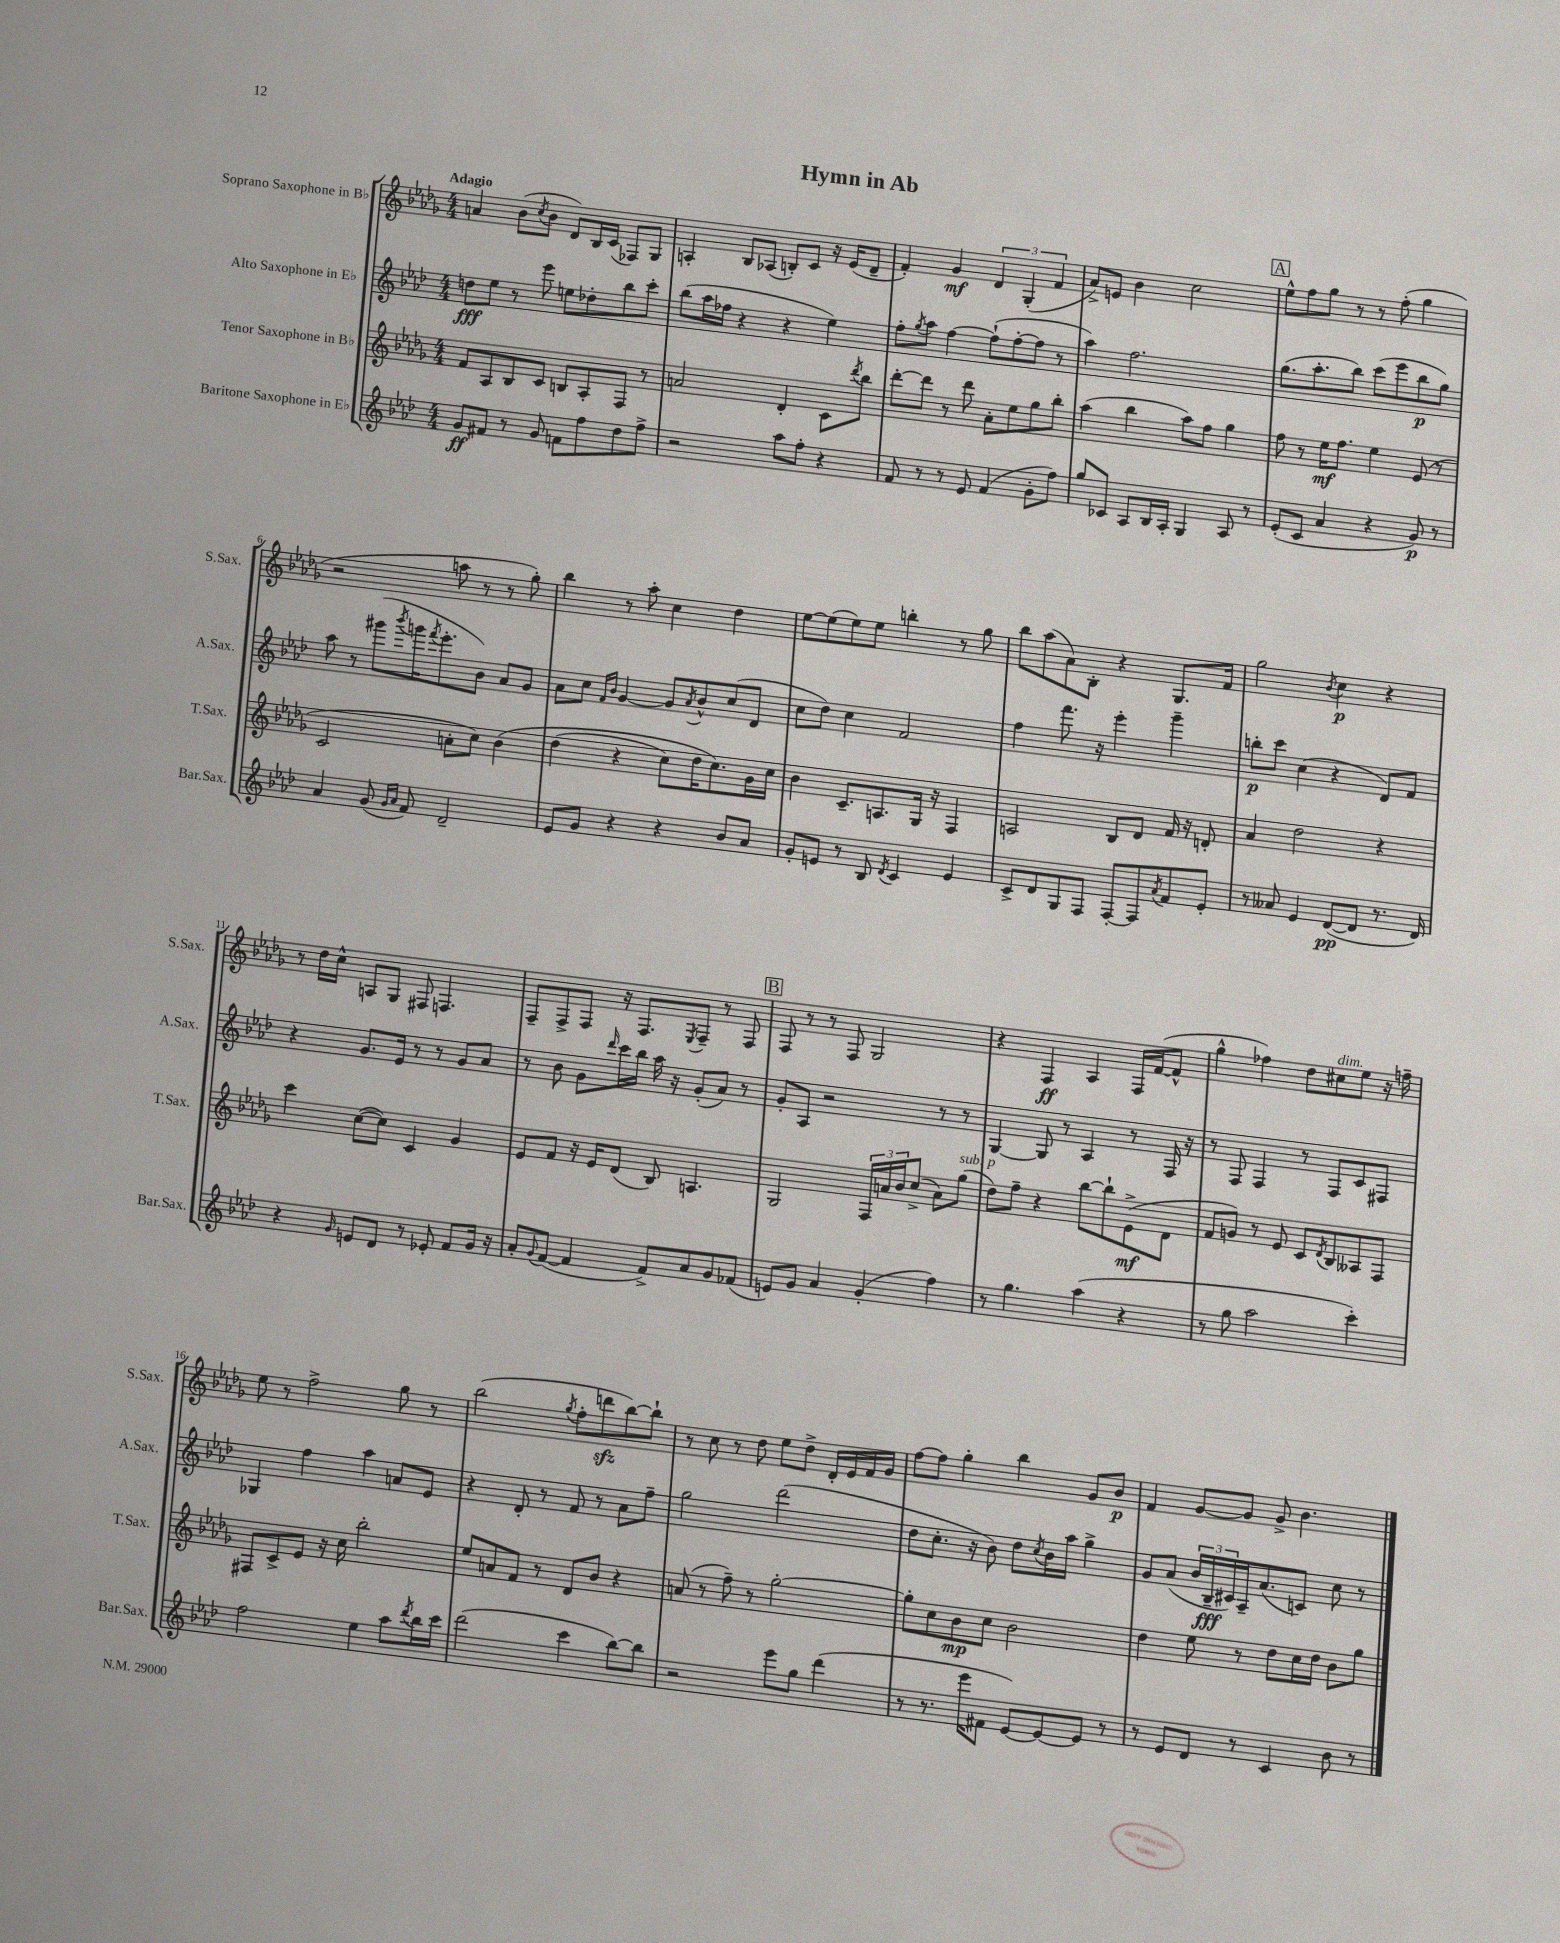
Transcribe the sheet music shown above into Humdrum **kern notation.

**kern	**dynam	**kern	**dynam	**kern	**dynam	**kern	**dynam
*part4	*part4	*part3	*part3	*part2	*part2	*part1	*part1
*staff4	*staff4	*staff3	*staff3	*staff2	*staff2	*staff1	*staff1
*I"Baritone Saxophone in E♭	*	*I"Tenor Saxophone in B♭	*	*I"Alto Saxophone in E♭	*	*I"Soprano Saxophone in B♭	*
*I'Bar.Sax.	*	*I'T.Sax.	*	*I'A.Sax.	*	*I'S.Sax.	*
*clefG2	*	*clefG2	*	*clefG2	*	*clefG2	*
*k[b-e-a-d-]	*	*k[b-e-a-d-g-]	*	*k[b-e-a-d-]	*	*k[b-e-a-d-g-]	*
*M4/4	*	*M4/4	*	*M4/4	*	*M4/4	*
=1	=1	=1	=1	=1	=1	=1	=1
!	!	!	!	!	!	!LO:TX:a:B:t=Adagio	!
8g/L	ff	8f/L	.	8ddn\L	fff	4an/	.
8f#X/J	.	8A-/	.	8ee-\J	.	.	.
8r	.	8B-/	.	8r	.	(8b-\L	.
.	.	.	.	.	.	8qcc/	.
8g/	.	8c/J	.	8eee-\	.	8b-\J	.
8fn\L	.	8Bn/L	.	8een\L	.	8d-/L)	.
8ff\	.	8A-'/	.	8dd-X'\	.	16B-/L	.
.	.	.	.	.	.	(16c/JJ	.
8dd-\	.	8F/J	.	8bb-\	.	8F-X/L)	.
8ff^\J	.	8r	.	8ccc'\J	.	8G-/J	.
=2	=2	=2	=2	=2	=2	=2	=2
2r	.	2an/	.	(8bb-\L	.	4An'/	.
.	.	.	.	16aa-\L	.	.	.
.	.	.	.	16ff-X\JJ	.	.	.
.	.	.	.	4r	.	8B-/L	.
.	.	.	.	.	.	(8A-X/J	.
8aa-\L	.	4d-'/	.	4r	.	8Bn'/L)	.
8ff'\J	.	.	.	.	.	8c/J	.
4r	.	8c\L	.	4ee-\)	.	16r	.
.	.	.	.	.	.	(16e-/KL	.
.	.	8qddd-/	.	.	.	.	.
.	.	8bb-\J	.	.	.	8d-~/J	.
=3	=3	=3	=3	=3	=3	=3	=3
8f/	.	[8ddd-'\L	.	8ff'\L	.	4f'/)	.
.	.	.	.	8qgg/	.	.	.
8r	.	8ddd-\J]	.	8aa-\J	.	.	.
8r	.	8r	.	[4ff\	.	4g-/	mf
8e-/	.	8ddd-\	.	.	.	.	.
(4f/	.	8a-'\L	.	(8ff`\L]	.	6d-/	.
.	.	8ee-\	.	[8ff'\	.	.	.
.	.	.	.	.	.	(6G-'/	.
8g'\L	.	8gg-\	.	8ff\J]	.	.	.
.	.	.	.	.	.	6f/	.
8ff\J)	.	8bb-'\J	.	8r	.	.	.
=4	=4	=4	=4	=4	=4	=4	=4
8gg/L	.	(4aa-\	.	4aa-\)	.	8a-^/L)	.
8c-X/J	.	.	.	.	.	8en/J	.
8A-/L	.	4bb-\	.	2.ff\	.	4b-\	.
16B-/L	.	.	.	.	.	.	.
16A-'/JJ	.	.	.	.	.	.	.
4G/	.	8aa-\L)	.	.	.	2cc\	.
.	.	8ff\J	.	.	.	.	.
8A-/	.	4gg-\	.	.	.	.	.
8r	.	.	.	.	.	.	.
!!LO:REH:place=s1:t=A
=5	=5	=5	=5	=5	=5	=5	=5
(8e-'/L	.	8ff\	.	(8.gg\L	.	8ee-^^\L	.
8c/J	.	8r	.	.	.	8ff\	.
.	.	.	.	8.aa-'\	.	.	.
4a-/	.	16ee-\KL	mf	.	.	8gg-\J	.
.	.	8.ff\J	.	.	.	.	.
.	.	.	.	8bb-\J)	.	8r	.
4r	.	4ee-\	.	(8ccc\L	.	8r	.
.	.	.	.	8eee-\	.	(8ff'\	.
8g/)	p	(8e-/	.	8bb-\	p	4gg-\	.
8r	.	8r	.	8gg\J)	.	.	.
!!LO:LB:g=z
=6	=6	=6	=6	=6	=6	=6	=6
4a-/	.	2c/	.	8aa-\	.	2r	.
.	.	.	.	8r	.	.	.
(8g/	.	.	.	(8ggg#X\L	.	.	.
16qqg/LL	.	.	.	.	.	.	.
16qqa-/JJ	.	.	.	8qbbb-/	.	.	.
8f/)	.	.	.	16gggn\K	.	.	.
.	.	.	.	8qfff/	.	.	.
.	.	.	.	8.eee-'\	.	.	.
2d-~/	.	8an'\L	.	.	.	8aan\	.
.	.	8cc\J)	.	8b-\J)	.	8r	.
.	.	(4b-\	.	8a-/L	.	8r	.
.	.	.	.	8g/J	.	8gg-'\)	.
=7	=7	=7	=7	=7	=7	=7	=7
8e-/L	.	(4dd-\	.	8a-\L	.	4bb-\	.
8g/J	.	.	.	8cc\J	.	.	.
.	.	.	.	16qqf/LL	.	.	.
.	.	.	.	16qqb-/JJ	.	.	.
4r	.	4r	.	[4g/	.	8r	.
.	.	.	.	.	.	8aa-'\	.
4r	.	8cc\L)	.	8g/L]	.	4cc\	.
.	.	.	.	8qa-/	.	.	.
.	.	16dd-\K	.	8b-^^/	.	.	.
.	.	8.cc\)	.	.	.	.	.
8b-/L	.	.	.	(8cc/	.	4dd-\	.
8a-/J	.	16g-\L	.	8d-/J	.	.	.
.	.	16cc\JJ	.	.	.	.	.
=8	=8	=8	=8	=8	=8	=8	=8
8g'/L	.	4b-\	.	8cc\L	.	[8ee-\L	.
8en/J	.	.	.	8dd-\J)	.	(8ee-\]	.
8r	.	8.c~/L	.	4cc\	.	8ee-\)	.
8B-/	.	.	.	.	.	8ee-\J	.
.	.	8.An/	.	.	.	.	.
8qd-/	.	.	.	.	.	.	.
4c/	.	.	.	2f/	.	4bbn'\	.
.	.	16G-/Jk	.	.	.	.	.
.	.	16r	.	.	.	.	.
4e/	.	4F/	.	.	.	8r	.
.	.	.	.	.	.	8gg-\	.
=9	=9	=9	=9	=9	=9	=9	=9
8c^/L	.	2An/	.	4ff\	.	8bb-\L	.
8d-/	.	.	.	.	.	(8aa-\	.
8G/	.	.	.	8.fff\	.	8a-\)	.
8F/J	.	.	.	.	.	8B-'\J	.
.	.	.	.	16r	.	.	.
[8F'/L	.	8B-/L	.	4eee-'\	.	4r	.
8F/]	.	8d-/J	.	.	.	.	.
8qa-/	.	.	.	.	.	.	.
8f/	.	16f/	.	4ggg~\	.	8.G-/L	.
.	.	16r	.	.	.	.	.
8e-'/J	.	8dn'/	.	.	.	.	.
.	.	.	.	.	.	16f/Jk	.
=10	=10	=10	=10	=10	=10	=10	=10
8r	.	4a-/	.	8bbn'\L	p	2gg-\	.
8a--X/	.	.	.	8ccc\J	.	.	.
4e-/	.	2dd-\	.	(4cc\	.	.	.
.	.	.	.	.	.	8qb-/	.
([8d-/L	pp	.	.	4r	.	4cc\	p
8d-/J]	.	.	.	.	.	.	.
8.r	.	4r	.	8d-/L)	.	4r	.
.	.	.	.	8f/J	.	.	.
16d-/)	.	.	.	.	.	.	.
!!LO:LB:g=z
=11	=11	=11	=11	=11	=11	=11	=11
4r	.	4ccc\	.	4r	.	8r	.
.	.	.	.	.	.	16dd-\LL	.
.	.	.	.	.	.	16cc^^\JJ	.
16qqg/	.	.	.	.	.	.	.
8en/L	.	([8cc\L	.	8.g/L	.	8An/L	.
8d-/J	.	8cc\J])	.	.	.	8G-/J	.
.	.	.	.	16e-/Jk	.	.	.
8r	.	4c/	.	8r	.	8F#X/	.
8e-X'/	.	.	.	8r	.	4.Fn/	.
8f/L	.	4g-/	.	8g/L	.	.	.
16g/Jk	.	.	.	8a-/J	.	.	.
16r	.	.	.	.	.	.	.
=12	=12	=12	=12	=12	=12	=12	=12
8a-'/L	.	8e-/L	.	8r	.	8F~/L	.
8qqg/	.	.	.	.	.	.	.
([8f/J	.	8f/J	.	8b-\	.	8F^/	.
4f/]	.	16r	.	8g\L	.	8F/J	.
.	.	16e-/KL	.	.	.	.	.
.	.	.	.	16qqddd-/	.	.	.
.	.	(8d-/J	.	16ccc\L	.	16r	.
.	.	.	.	16bb-\JJ	.	8.F/L	.
8f^/L)	.	8B-/)	.	16aa-\	.	.	.
.	.	.	.	16r	.	.	.
.	.	.	.	.	.	8qE-/	.
8a-/	.	4.An/	.	(8g'/L	.	8F~/J	.
8g/	.	.	.	8a-/J)	.	8r	.
(8f-X/J	.	.	.	8r	.	8F/	.
!!LO:REH:place=s1:t=B
=13	=13	=13	=13	=13	=13	=13	=13
8en/L)	.	2G-/	.	8g'/L	.	8F/	.
8g/J	.	.	.	8A-/J	.	8r	.
4a-/	.	.	.	2r	.	8r	.
.	.	.	.	.	.	8F/	.
(4g'/	.	24F/LL	.	.	.	2G-/	.
.	.	24an/	.	.	.	.	.
.	.	24b-/J	.	.	.	.	.
.	.	(8cc^/J	.	.	.	.	.
4ff\)	.	8a\L)	.	8r	.	.	.
!	!	!LO:TX:a:i:t=sub. p	!	!	!	!	!
.	.	(8gg-\J	.	8r	.	.	.
=14	=14	=14	=14	=14	=14	=14	=14
8r	.	8dd-\L)	.	[4G/	.	4r	.
4.gg\	.	8ff~\J	.	.	.	.	.
.	.	4r	.	8G/]	.	4F/	ff
.	.	.	.	8r	.	.	.
(4aa-\	.	[8bb-\L	.	4A-/	.	4A-/	.
.	.	8bb-`\]	.	.	.	.	.
4r	.	(8e-^\	mf	8r	.	16F/LL	.
.	.	.	.	.	.	([16f/J	.
.	.	8d-\J	.	16F/	.	8f^^/J]	.
.	.	.	.	16r	.	.	.
=15	=15	=15	=15	=15	=15	=15	=15
8r	.	8f/L	.	8r	.	4gg-^^\	.
8gg\	.	8gn/J)	.	8F/	.	.	.
2aa-\	.	8r	.	4F/	.	4ff-X\)	.
.	.	8e-/	.	.	.	.	.
.	.	8c/L	.	8r	.	8dd-\L	.
.	.	8qd-/	.	.	.	.	.
!	!	!	!	!	!	!LO:TX:a:i:t=dim.	!
.	.	8B-/	.	8F/L	.	8cc#X\	.
4ccc'\)	.	8A--X/	.	8c/	.	8ee-\J	.
.	.	8F/J	.	8F#X/J	.	16r	.
.	.	.	.	.	.	16ffn~\	.
!!LO:LB:g=z
=16	=16	=16	=16	=16	=16	=16	=16
2ff\	.	8F#X/L	.	4G-X/	.	8ee-\	.
.	.	8c^/	.	.	.	8r	.
.	.	8e-/J	.	4ff\	.	2ff^\	.
.	.	16r	.	.	.	.	.
.	.	16cc\	.	.	.	.	.
4ee-\	.	2bb-'\	.	4aa-\	.	.	.
8aa-\L	.	.	.	8an/L	.	8gg-\	.
8qddd-/	.	.	.	.	.	.	.
16bb-\L	.	.	.	8e-/J	.	8r	.
16ccc\JJ	.	.	.	.	.	.	.
=17	=17	=17	=17	=17	=17	=17	=17
(2ddd-\	.	8ee-/L	.	4r	.	(2bb-\	.
.	.	8an/	.	.	.	.	.
.	.	8f/J	.	8d-'/	.	.	.
.	.	8r	.	8r	.	.	.
.	.	.	.	.	.	8qgg-/	.
4ccc\	.	8d-/L	.	8f/	.	8ff'\L	.
.	.	8b-/J	.	8r	.	8dddnzz\	.
[8bb-\L)	.	4r	.	8a-\L	.	[8bb-\)	.
8bb-\J]	.	.	.	8ff~\J	.	8bb-`\J]	.
=18	=18	=18	=18	=18	=18	=18	=18
2r	.	(8an/	.	2gg\	.	8r	.
.	.	8r	.	.	.	8cc\	.
.	.	8ff~\)	.	.	.	8r	.
.	.	8r	.	.	.	8dd-\	.
8eee-\L	.	[2gg-'\	.	(2ddd-\	.	8ee-\L	.
8gg\J	.	.	.	.	.	8dd-^\J	.
(4ddd-\	.	.	.	.	.	16d-'/LL	.
.	.	.	.	.	.	16e-/	.
.	.	.	.	.	.	16f/	.
.	.	.	.	.	.	16g-/JJ	.
=19	=19	=19	=19	=19	=19	=19	=19
8r	.	8gg-'\L]	.	8dd-\L	.	[8ff\L	.
8.r	.	8cc\	.	8.cc'\J	.	8ff\J]	.
.	.	8b-\	mp	.	.	4gg-'\	.
16eee-\KL	.	.	.	16r	.	.	.
8f#X\J	.	8cc\J	.	8b-\)	.	.	.
[8e-/L)	.	2b-\	.	8dd-\L	.	4bb-\	.
.	.	.	.	8qcc/	.	.	.
8e-/_	.	.	.	16b-\L	.	.	.
.	.	.	.	16aa-\JJ	.	.	.
8e-/J]	.	.	.	4gg^\	.	8g-/L	.
8r	.	.	.	.	.	8b-/J	p
=20	=20	=20	=20	=20	=20	=20	=20
8r	.	4dd-\	.	8g/L	.	4f/	.
8e-/L	.	.	.	(8a-/J	.	.	.
8d-/J	.	8ee-\	.	24b-/LL	.	[8g-/L	.
.	.	.	.	24B-~/	fff	.	.
.	.	.	.	24c#X/)	.	.	.
8r	.	8r	.	16A-~/J	.	8g-/J]	.
.	.	.	.	(8.a-/	.	.	.
4c/	.	8dd-\L	.	.	.	8g-^/	.
.	.	16cc\L	.	8cn/J)	.	4.b-\	.
.	.	16dd-\JJ	.	.	.	.	.
8b-\	.	8b-\L	.	8cc\	.	.	.
8r	.	8gg-\J	.	8r	.	.	.
==	==	==	==	==	==	==	==
*-	*-	*-	*-	*-	*-	*-	*-
